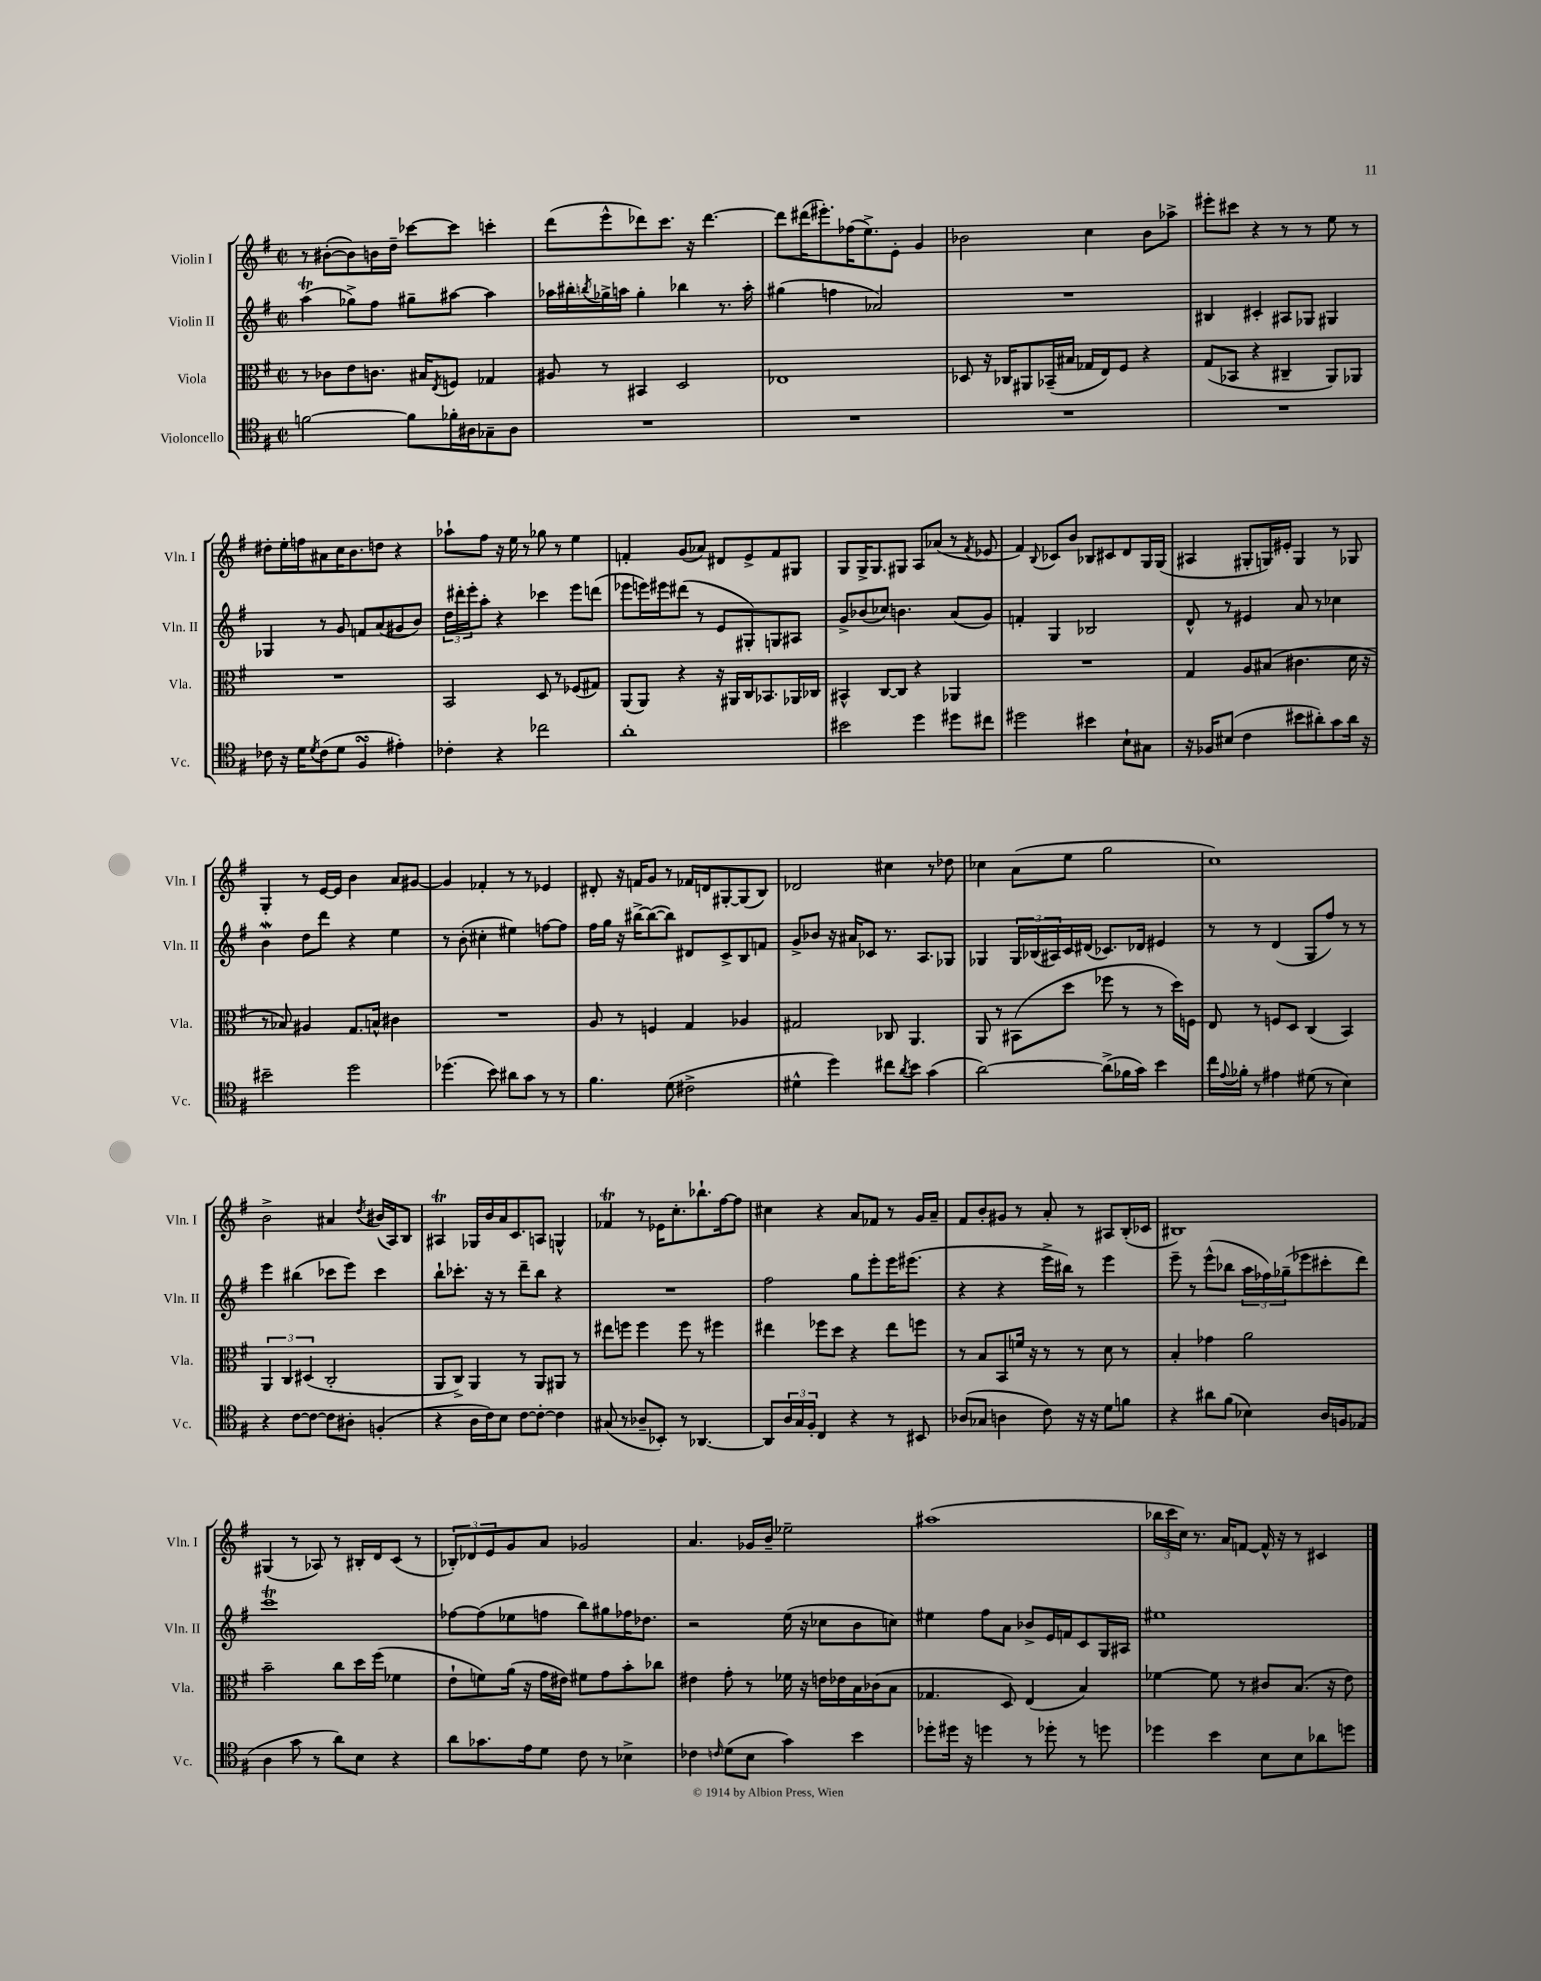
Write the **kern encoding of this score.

**kern	**kern	**kern	**kern
*staff4	*staff3	*staff2	*staff1
*clefC4	*clefC3	*clefG2	*clefG2
*k[f#]	*k[f#]	*k[f#]	*k[f#]
*M2/2	*M2/2	*M2/2	*M2/2
*met(c|)	*met(c|)	*met(c|)	*met(c|)
[2f\	8r	(4aa\	8r
.	8c-\L	.	([8b#'\L
.	8e\	8gg-^\L)	8b#\])
.	8.c\J	8ff#\J	16b\L
.	.	.	16dd~\JJ
8f\]L	.	8gg#~\L	[8ccc-\L
.	16B#/LK	.	.
.	8qE/	.	.
16f-'\L	8F/J	[8aa#\J	8ccc-\]J
16A#\J	.	.	.
8G-~\	4G-/	4aa#\]	4ccc'\
8A#\J	.	.	.
=	=	=	=
1r	8A#/	16aa-\LL	(8ddd\L
.	.	16bb#'\	.
.	.	8qbb/	.
.	8r	16gg-^\	8eee^^\
.	.	16aa\JJ	.
.	4BB#/	4gg-'\	8ddd-\)
.	.	.	8.ccc\J
.	2D/	4bb-\	.
.	.	.	16r
.	.	.	[4.ddd-\
.	.	8.r	.
.	.	16aa'\	.
=	=	=	=
1r	1E-	(4gg#\	8ddd-\]L
.	.	.	(16ddd#\K
.	.	.	8.eee#'\)
.	.	4ff\	.
.	.	.	(16ff-\K
.	.	.	8.ee^\)
.	.	2a-/)	.
.	.	.	8e'\J
.	.	.	4g/
=	=	=	=
1r	8D-/	1r	2b-\
.	16r	.	.
.	16C-/LK	.	.
.	8AA#/	.	.
.	(16BB-~/L	.	.
.	16B#/JJ	.	.
.	16G-/LL	.	4cc\
.	16E/J)	.	.
.	8F#/J	.	.
.	4r	.	8b-\L
.	.	.	8aa-^\J
=	=	=	=
1r	(8G/L	4B#/	8eee#'\L
.	8BB-/J	.	8ccc#\J
.	4r	4c#'/	4r
.	4C#~/	8A#/L	8r
.	.	8G-/J	8r
.	8AA/L)	4G#/	8ee\
.	8AA-/J	.	8r
=	=	=	=
8c-\	1r	4G-/	8dd#'\L
16r	.	.	16ee'\L
16d\LK	.	.	16ff\J
8qd/	.	.	.
(8c-\	.	8r	8a#\
8d\J	.	8g/	16cc\K
.	.	.	8.b\
4F#/	.	8f/L	.
.	.	(8a/	8dd\J
4e#'\)	.	8g#/	4r
.	.	8b/J)	.
=	=	=	=
4c-'\	2BB/	24dd\LL	8aa-`\L
.	.	24ddd#'\	.
.	.	24eee'\J	.
.	.	8aa'\J	8ff#\J
4r	.	4r	16r
.	.	.	16ee\
.	.	.	8r
2cc-\	8D/	4ccc-\	8gg-\
.	8r	.	8r
.	(8F-/L	8eee\L	4ee\
.	8G#/J)	(8ddd\J	.
=	=	=	=
1a'	(8AA/L	8eee-\L	4f'/
.	8AA/J)	16eee\L)	.
.	.	16eee#\J	.
.	4r	(8ddd#\J	(8g/L
.	.	8r	8a-/J)
.	16r	8e/L	8d#/L
.	16AA#/LL	.	.
.	16C/J	8G#'/)	8e^/
.	8.BB-/	.	.
.	.	8G/	8f/
.	16AA-/L	8A#/J	8G#/J
.	16C-/JJ	.	.
=	=	=	=
2b#\	4BB#^^/	8g^/L	8G/L
.	.	(8b-/	16G^/K
.	.	.	8.G/
.	[8C/L	8cc-/J)	.
.	8C/]J	4.b\	8G#/J
4dd\	4r	.	8A/L
.	.	.	(8a-/J
8dd#\L	4AA-/	(8a/L	8r
.	.	.	8qf#/
8cc#\J	.	8g/J)	8e-/
=	=	=	=
2dd#\	1r	4f'/	4f#/)
.	.	.	8qqB/
.	.	4G/	8c-/L
.	.	.	8b/J
4b#\	.	2B-/	8B-/L
.	.	.	8c#/
8B`\L	.	.	8d/
8G#\J	.	.	16G/L
.	.	.	(16G/JJ
=	=	=	=
16r	4G/	8d^^/	4A#/
16F-/LK	.	.	.
(8B#/J	.	8r	.
4c\	8A/L	4e#/	8G#'/L
.	(8B#/J	.	16G/L)
.	.	.	16e#'/JJ
8b#\L	4.c#\	8a/	4G/
8a#'\)	.	8r	.
8g\	.	4cc-\	8r
16a#\Jk	16d\	.	8G-/
16r	16r	.	.
=	=	=	=
2b#~\	8r	4b\	4G'/
.	8B-/)	.	.
.	4A#/	8dd\L	8r
.	.	8ddd\J	[16e/LL
.	.	.	16e/]JJ
2dd\	8.G/L	4r	4b\
.	16B^^/Jk	.	.
.	4c#\	4ee\	8a/L
.	.	.	[8g#/J
=	=	=	=
(4.dd-\	1r	8r	4g#/]
.	.	(8b'\	.
.	.	4cc#'\	4f-'/
8b\)	.	.	.
8a#\L	.	4ee#\)	8r
8g\J	.	.	8r
8r	.	[8ff\L	4e-/
8r	.	8ff\]J	.
=	=	=	=
4.f#\	8A/	16ff#\LL	8d#'/
.	.	16gg\JJ	.
.	8r	16r	16r
.	.	[16bb#^\LK	16f/LK
.	4F/	(8bb#\_	8g/J
(8d\	.	8bb#\]J)	8r
2c#^\	4G/	8d#/L	16f-/LL
.	.	.	16d/J
.	.	8c^/	[8G#'/
.	4A-/	8B/	(8G#/]
.	.	8f/J	8B/J)
=	=	=	=
4d#^^\	2G#/	8g^/L	2d-/
.	.	8b-/J	.
4dd\)	.	16r	.
.	.	16a#/LK	.
.	.	8c-/J	.
8cc#\L	8C-/	8.r	4cc#\
8qa/	.	.	.
8b\J	4.AA/	.	.
.	.	8.A/L	.
(4g\	.	.	8r
.	.	8G-/J	8dd-\
=	=	=	=
[2a\)	8AA/	4G-/	4cc-\
.	8r	.	.
.	(8BB#\L	24G-/LL	(8a\L
.	.	(24B-/	.
.	.	24A#/)	.
.	8dd\J	16c/	8ee\J
.	.	(16d#/JJ	.
(8a^\]L	8ff-\	8.c-/L)	2gg\
16f-\L	8r	.	.
16g\JJ)	.	16d-/Jk	.
4b\	8r	4e#/	.
.	16dd\LL)	.	.
.	16F\JJ	.	.
=	=	=	=
16cc\LL	8E/	8r	1cc)
8qqe/	.	.	.
16f-'\JJ	.	.	.
8r	8r	8r	.
4e#\	8F/L	(4d/	.
.	8D/J	.	.
(8d#\	(4C/	8G/L	.
8r	.	8ff#/J)	.
4B\)	4BB/)	8r	.
.	.	8r	.
=	=	=	=
4r	6AA/	4eee\	2b^\
.	6C/	.	.
[8c\L	.	(4bb#\	.
.	(6D#/	.	.
8c\_J	.	.	.
8c\]L	2C'/	8ccc-\L	4a#/
8A#'\J	.	8eee\J)	.
.	.	.	8qdd/
(4F'/	.	4ccc-\	(16b#/LL
.	.	.	16A/J)
.	.	.	8B/J
=	=	=	=
4r	8AA/L	8bb`\L	4A#/
.	8C^/J)	8.ccc-'\J	.
16A\LL	4AA/	.	16G-/LL
16c\J)	.	16r	16b/
8B\J	.	8r	16a/J
.	.	.	8.c/
[8c\L	8r	8ddd~\L	.
8c'\_J	8AA/L	8bb\J	8A/J
4c\]	8AA#/J	4r	4G^^/
.	8r	.	.
=	=	=	=
(8G#/	8ee#\L	1r	4f-/
8r	8ff\J	.	.
8A-~/L	4ff\	.	8r
8BB-'/J)	.	.	16e-\LK
.	.	.	8.cc'\
8r	8ff\	.	.
[4.AA-/	8r	.	8.bb-`\
.	4ff#\	.	.
.	.	.	[16ff#\k
.	.	.	8ff#\]J
=	=	=	=
8AA-/]L	4ee#\	2ff#\	4cc#\
24A/L	.	.	.
24G/	.	.	.
24F#'/JJ	.	.	.
4C/	8ff-\L	.	4r
.	8dd\J	.	.
4r	4r	8gg\L	8a/L
.	.	8eee'\	8f-/J
8r	8ee#\L	16eee\K	8r
.	.	(8.eee#\J	.
8BB#/	8ff\J	.	16g/LL
.	.	.	16a~/JJ
=	=	=	=
(8A-/L	8r	4r	8f#/L
8G-/J	8B/L	.	8b'/
4A\	8BB/	4r	8g#/J
.	16f/Jk	.	8r
.	16r	.	.
8c\)	8r	16eee^\LL	8a'/
.	.	16bb#\JJ)	.
16r	8r	8r	8r
16r	.	.	.
8d\L	8d\	4eee\	8A#/L
8f\J	8r	.	(16B'/L
.	.	.	16c-/JJ
=	=	=	=
4r	4B'/	8eee~\	1B#)
.	.	8r	.
8a#\L	4g-\	(8eee^^\L	.
(8f#\J	.	8bb-\J	.
4B-\)	2a\	24aa\LL	.
.	.	24ff-\)	.
.	.	(24gg-~\J	.
.	.	8eee-\	.
16A/LL	.	8ccc#'\	.
16F/J	.	.	.
(8E-/J	.	8ddd\J)	.
=	=	=	=
4A\	2b~\	1ccc	(4G#/
8g\	.	.	8r
8r	.	.	8A-/)
8a\L)	8cc\L	.	8r
8B\J	16dd\L	.	16B#'/LL
.	(16ff#\JJ	.	16d/J
4r	4f-\	.	(8c/J
.	.	.	8r
=	=	=	=
8a\L	8e`\L	[8ff-\L	12B-'/L)
.	.	.	12d-/
8.g-\	8f\)	(8ff-\]	.
.	.	.	12e/
.	(16a\Jk	8ee-\	8g/
16e\k	16r	.	.
8d\J	16g\LL	8ff\J	8a/J
.	16e#\JJ)	.	.
8c\	8f#\L	8bb\L)	2g-/
8r	8g\	8gg#\	.
4B-^\	8b'\	16ff-\K	.
.	.	8.dd-\J	.
.	8cc-\J	.	.
=	=	=	=
4c-\	4e#\	2r	4.a/
16qqc/	.	.	.
(8d\L	8g'\	.	.
8B\J	8r	.	16g-/LL
.	.	.	16b~/JJ
4g\)	16f-\	(16ee\	2ee-~\
.	16r	16r	.
.	16e\LL	8cc-\L	.
.	16e-\	.	.
4b\	16B\	8b\	.
.	(16c-\J	.	.
.	8B\J	8cc\J)	.
=	=	=	=
8dd-'\L	4.G-/	4ee#\	(1aa#
16dd#\Jk	.	.	.
16r	.	.	.
4dd\	.	8ff#\L	.
.	8D/)	8a\J	.
8r	(4E/	8b-^/L	.
8dd-'\	.	16e/L	.
.	.	16f/J	.
8r	4B/)	8c/	.
8dd\	.	16G/L	.
.	.	16A#/JJ	.
=	=	=	=
4dd-\	[4f-\	1ee#	24bb-\LL
.	.	.	24ccc\
.	.	.	24cc\JJ)
.	.	.	8.r
4b\	8f-\]	.	.
.	.	.	16a/LK
.	8r	.	[8f/J
8B\L	8c#/L	.	16f^^/]
.	.	.	16r
8B\	(8.B/J	.	8r
8a-\	.	.	4c#/
.	16r	.	.
8dd\J	8e\)	.	.
==	==	==	==
*-	*-	*-	*-
